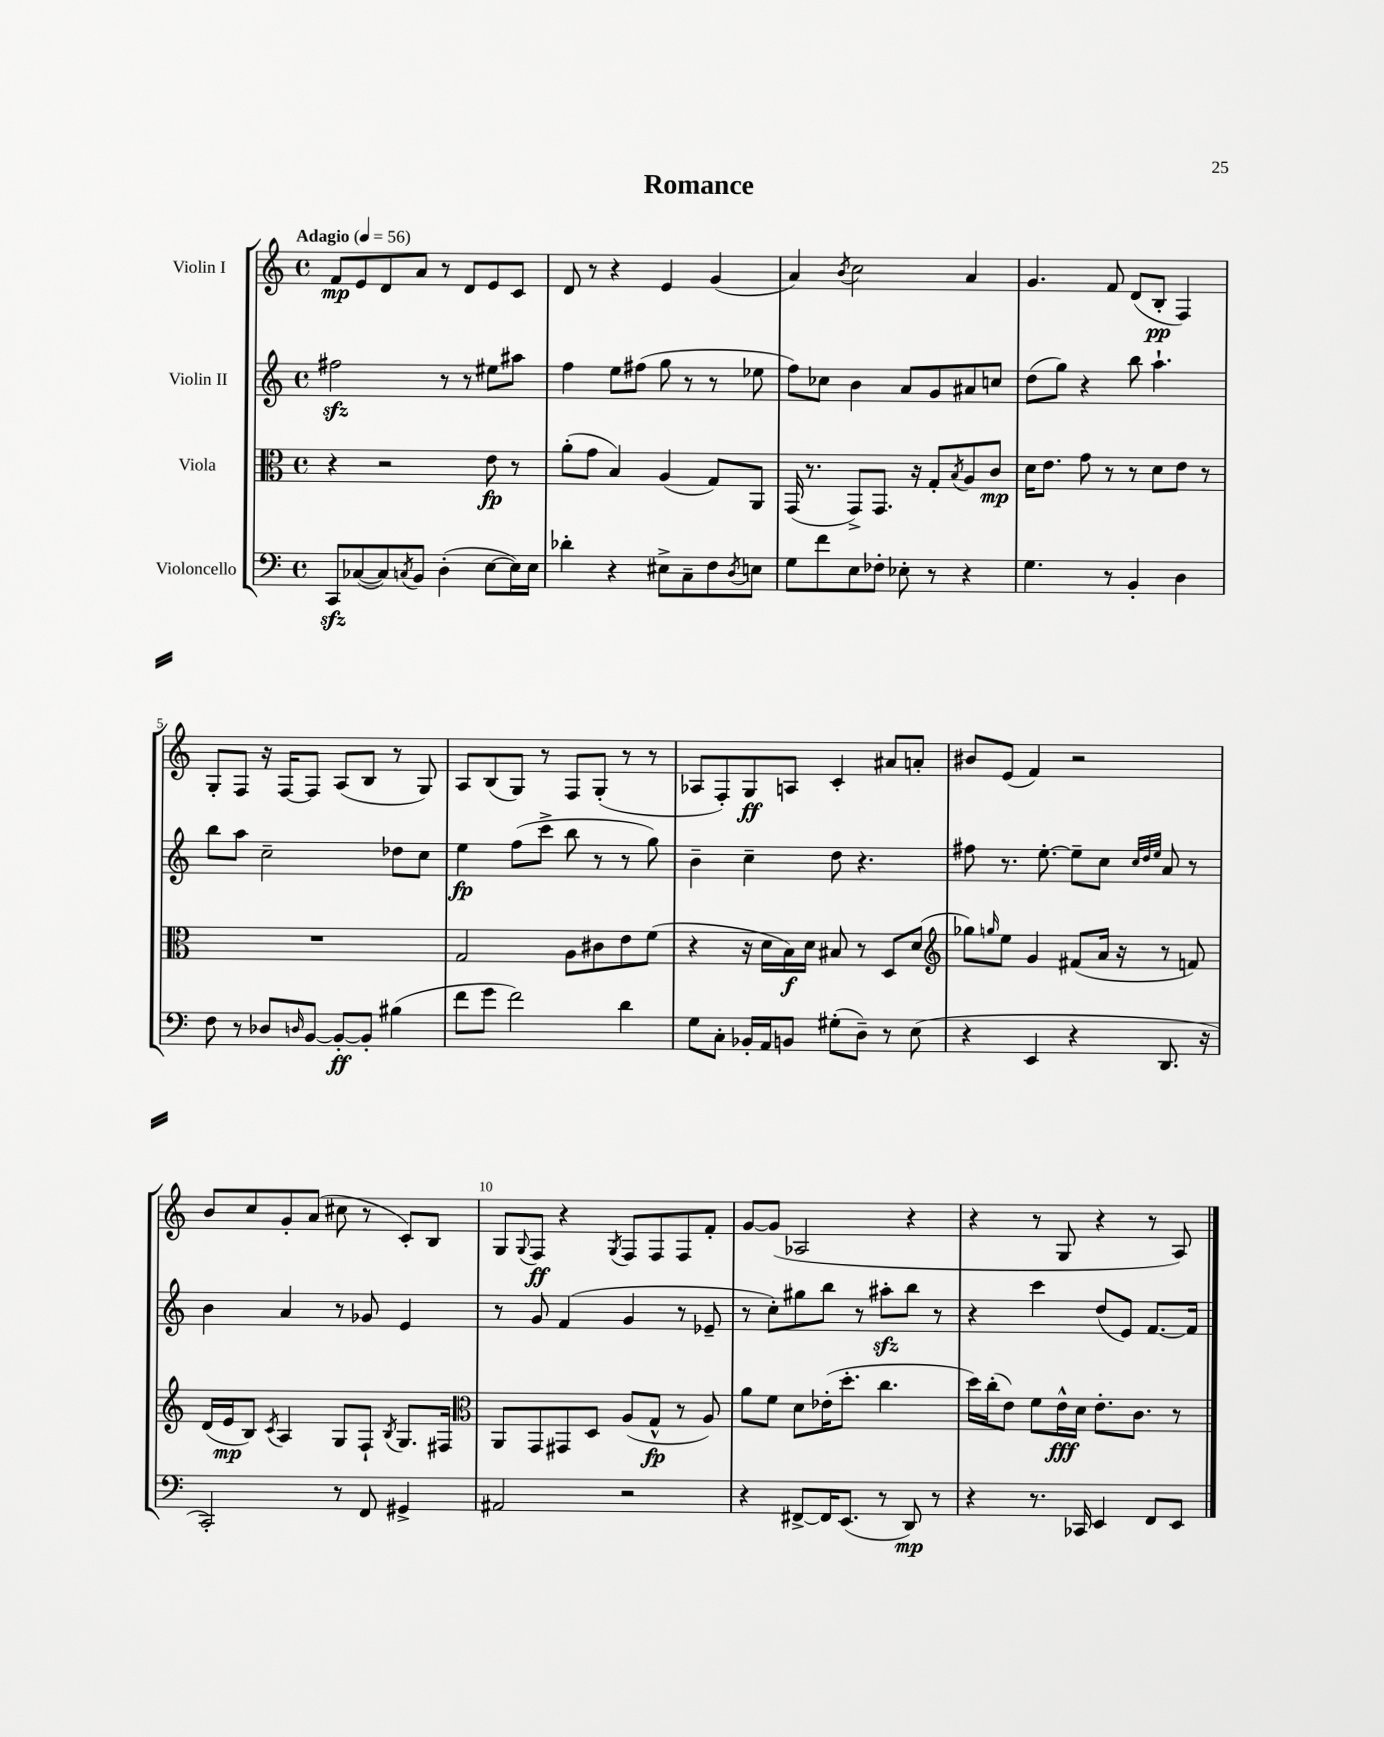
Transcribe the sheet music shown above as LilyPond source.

\header { title = "Romance" }
<<
\new StaffGroup <<
\new Staff = "s0" \with { instrumentName = "Violin I" } {
    \clef treble \key c \major \defaultTimeSignature \time 4/4 \tempo "Adagio" 4 = 56
    f'8\mp e'8 d'8 a'8 r8 d'8 e'8 c'8 |
    d'8 r8 r4 e'4 g'4( |
    a'4) \acciaccatura { b'8 } c''2 a'4 |
    g'4. f'8 d'8( b8-.\pp f4) |
    g8-. f8 r16 f16~ f8 a8( b8 r8 g8) |
    a8 b8( g8) r8 f8 g8-.( r8 r8 |
    aes8 f8-.) g8\ff a8 c'4-. ais'8 a'8-. |
    bis'8 e'8( f'4) r2 |
    b'8 c''8 g'8-. a'8( cis''8 r8 c'8-.) b8 |
    g8 \appoggiatura { g8 } f8\ff r4 \acciaccatura { g8 } f8 f8 f8 f'8-. |
    g'8~ g'8( aes2 r4 |
    r4 r8 g8 r4 r8 a8) \bar "|." |
}
\new Staff = "s1" \with { instrumentName = "Violin II" } {
    \clef treble \key c \major \defaultTimeSignature \time 4/4
    fis''2\sfz r8 r8 eis''8 ais''8 |
    f''4 e''8 fis''8( g''8 r8 r8 ees''8 |
    f''8) ces''8 b'4 a'8 g'8 ais'8 c''8 |
    d''8( g''8) r4 b''8 a''4.-! |
    b''8 a''8 c''2-- des''8 c''8 |
    e''4\fp f''8( c'''8-> b''8 r8 r8 g''8) |
    b'4-- c''4-- d''8 r4. |
    fis''8 r8. e''8.~-. e''8-- c''8 \grace { c''32 d''32 e''32 } a'8 r8 |
    b'4 a'4 r8 ges'8 e'4 |
    r8 g'8 f'4( g'4 r8 ees'8-- |
    r8 c''8-.) gis''8 b''8 r8 ais''8-.\sfz b''8 r8 |
    r4 c'''4 d''8( e'8) f'8.~ f'16 \bar "|." |
}
\new Staff = "s2" \with { instrumentName = "Viola" } {
    \clef alto \key c \major \defaultTimeSignature \time 4/4
    r4 r2 e'8\fp r8 |
    a'8-.( g'8 b4) a4( g8) a,8 |
    g,16( r8. g,8->) g,8. r16 g8-. \acciaccatura { b8 } a8 c'8\mp |
    d'16 e'8. g'8 r8 r8 d'8 e'8 r8 |
    R1 |
    g2 a8 cis'8 e'8 f'8( |
    r4 r16 d'16 b16\f) d'16 bis8 r8 d8 d'8( |
    \clef treble ges''8) \grace { g''16 } e''8 g'4 fis'8( a'16 r16 r8 f'8) |
    d'16( e'16\mp b8) \acciaccatura { c'8 } a4 g8 f8-! \acciaccatura { b8 } g8. fis16 |
    \clef alto a,8 g,8 gis,8 d8 a8( g8-^\fp r8 a8) |
    a'8 f'8 d'8 ees'16-.( d''8.-. c''4. |
    d''16) c''16-.( e'8) f'8 e'16-^\fff d'16 e'8.-. c'8. r8 \bar "|." |
}
\new Staff = "s3" \with { instrumentName = "Violoncello" } {
    \clef bass \key c \major \defaultTimeSignature \time 4/4
    c,8\sfz ces8~( ces8) \acciaccatura { c8 } b,8 d4-.( e8~ e16) e16 |
    des'4-. r4 eis8-> c8-- f8 \acciaccatura { d8 } e8 |
    g8 f'8 e8 fes8-. ees8-. r8 r4 |
    g4. r8 b,4-. d4 |
    f8 r8 des8 \grace { d16 } b,8~ b,8~-.\ff b,8-. bis4( |
    f'8 g'8 f'2) d'4 |
    g8 c8-. bes,16-. a,16 b,8 gis8-.( d8--) r8 e8( |
    r4 e,4 r4 d,8. r16 |
    c,2-.) r8 f,8 gis,4-> |
    ais,2 r2 |
    r4 fis,8~-> fis,16 e,8.( r8 d,8\mp) r8 |
    r4 r8. ces,16 e,4 f,8 e,8 \bar "|." |
}
>>
>>
\layout { \context { \Score \override BarNumber.break-visibility = ##(#f #t #t) barNumberVisibility = #(every-nth-bar-number-visible 5) } }
